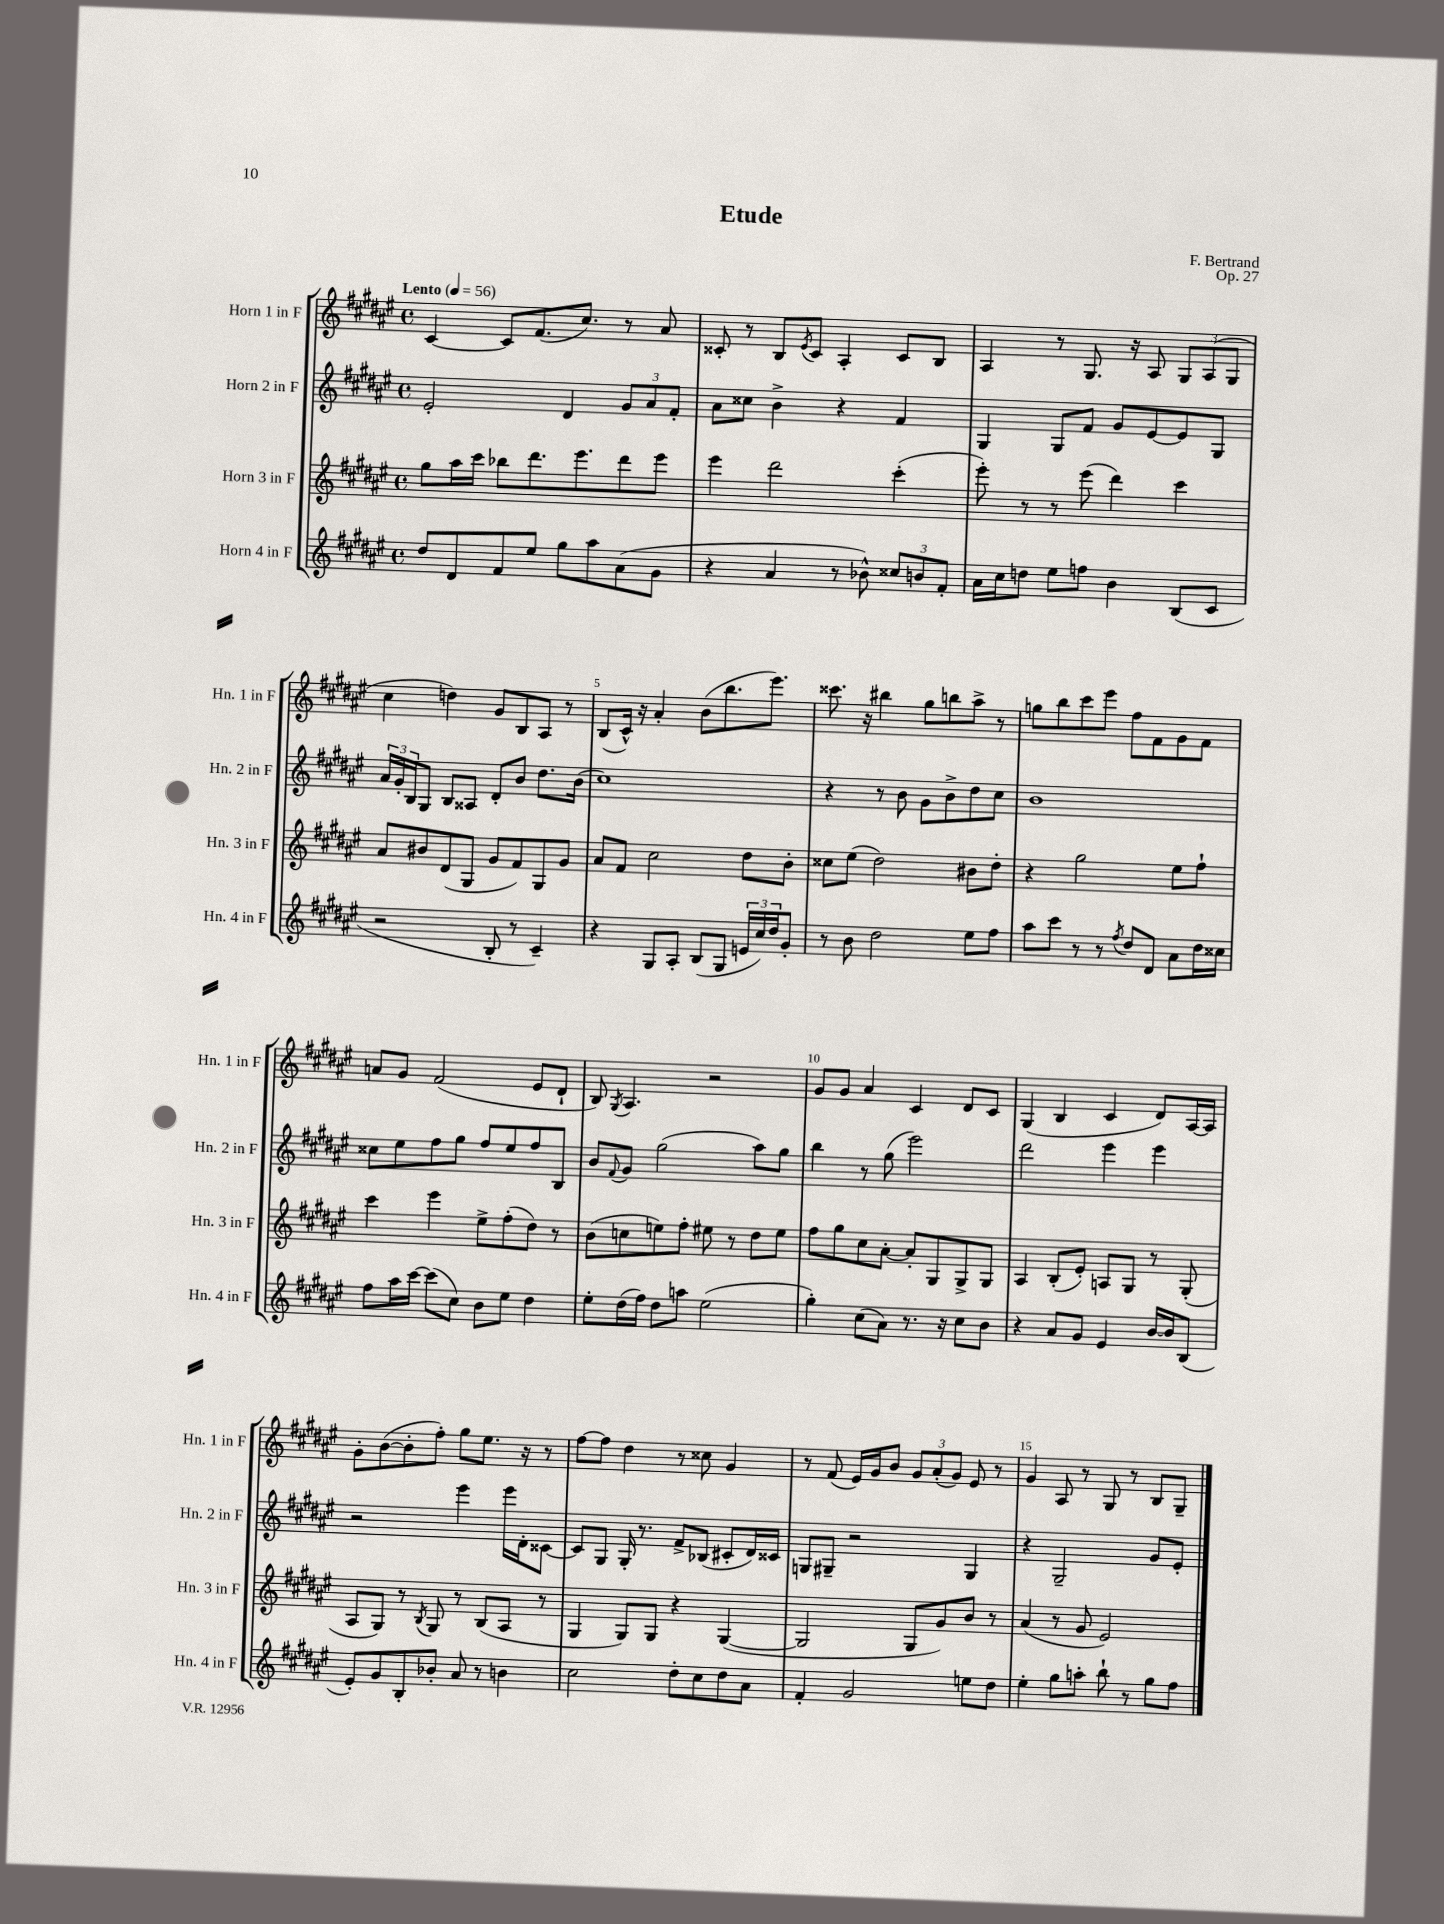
\header { title = "Etude" composer = "F. Bertrand" opus = "Op. 27" }
<<
\new StaffGroup <<
\new Staff = "s0" \with { instrumentName = "Horn 1 in F" shortInstrumentName = "Hn. 1 in F" } {
    \clef treble \key fis \major \defaultTimeSignature \time 4/4 \tempo "Lento" 4 = 56
    cis'4~ cis'8 fis'8.( cis''8.) r8 ais'8 |
    cisis'8-. r8 b8 \acciaccatura { eis'8 } cisis'8 ais4-. cisis'8 b8 |
    ais4 r8 gis8. r16 ais8 \tuplet 3/2 { gis8 ais8( gis8 } |
    cis''4 d''4) gis'8 b8 ais8 r8 |
    b8( cis'16-^) r16 ais'4-. b'8( b''8. eis'''8.) |
    cisis'''8. r16 bis''4 gis''8 b''8 ais''8-> r8 |
    g''8 b''8 cis'''8 eis'''8 fis''8 fis'8 gis'8 fis'8 |
    a'8 gis'8 fis'2( eis'8 dis'8-! |
    b8) \acciaccatura { gis8 } ais4. r2 |
    gis'8 gis'8 ais'4 cis'4 dis'8 cis'8 |
    gis4( b4 cis'4 dis'8) ais16~ ais16 |
    gis'8-. b'8~( b'8-. fis''8-.) gis''8 eis''8. r16 r8 |
    fis''8~ fis''8 dis''4 r8 cisis''8 gis'4 |
    r8 fis'8( eis'16) gis'16 b'8 \tuplet 3/2 { gis'8 ais'8-.( gis'8) } eis'8 r8 |
    gis'4 ais8 r8 gis8 r8 b8 gis8-- \bar "|." |
}
\new Staff = "s1" \with { instrumentName = "Horn 2 in F" shortInstrumentName = "Hn. 2 in F" } {
    \clef treble \key fis \major \defaultTimeSignature \time 4/4
    eis'2-. dis'4 \tuplet 3/2 { gis'8 ais'8 fis'8-. } |
    ais'8 cisis''8 b'4-> r4 fis'4 |
    gis4 gis8 fis'8 gis'8 eis'8~ eis'8 gis8 |
    \tuplet 3/2 { ais'16 gis'16-. b16 } gis8 b8 aisis8 dis'8-. b'8 dis''8. b'16( |
    cis''1) |
    r4 r8 b'8 gis'8 b'8-> dis''8 cis''8 |
    b'1 |
    cisis''8 eis''8 fis''8 gis''8 fis''8 eis''8 fis''8 b8 |
    b'8 \appoggiatura { fis'8 } gis'8 gis''2( ais''8) gis''8 |
    b''4 r8 gis''8( eis'''2) |
    dis'''2 eis'''4 eis'''4 |
    r2 eis'''4 eis'''16 dis'16-. cisis'8~ |
    cisis'8 gis8 gis16-. r8. fis'8-> bes8( cis'8-. dis'16) cisis'16 |
    g8 gis8-- r2 gis4 |
    r4 gis2-- gis'8 eis'8-. \bar "|." |
}
\new Staff = "s2" \with { instrumentName = "Horn 3 in F" shortInstrumentName = "Hn. 3 in F" } {
    \clef treble \key fis \major \defaultTimeSignature \time 4/4
    gis''8 ais''16 cis'''16 bes''8 dis'''8. eis'''8. dis'''8 eis'''8 |
    eis'''4 dis'''2 cis'''4-.( |
    eis'''8-.) r8 r8 eis'''8( dis'''4) cis'''4 |
    ais'8 bis'8 dis'8( gis8 gis'8 fis'8) gis8 gis'8 |
    ais'8 fis'8 cis''2 dis''8 b'8-. |
    cisis''8 eis''8( dis''2) bis'8 dis''8-. |
    r4 gis''2 eis''8 fis''8-! |
    cis'''4 eis'''4 eis''8-> fis''8-.( dis''8) r8 |
    b'8( c''8 e''8) fis''8-. eis''8 r8 dis''8 eis''8 |
    fis''8 gis''8 cis''8 ais'8~-. ais'8-. gis8 gis8-> gis8 |
    ais4 b8-.( eis'8-.) a8 gis8 r8 gis8-.( |
    ais8 gis8) r8 \acciaccatura { b8 } gis8 r8 b8( ais8 r8 |
    gis4 gis8) gis8 r4 gis4~( |
    gis2 gis8 gis'8) b'8 r8 |
    ais'4( r8 gis'8 eis'2) \bar "|." |
}
\new Staff = "s3" \with { instrumentName = "Horn 4 in F" shortInstrumentName = "Hn. 4 in F" } {
    \clef treble \key fis \major \defaultTimeSignature \time 4/4
    dis''8 dis'8 fis'8 eis''8 gis''8 ais''8 ais'8( gis'8 |
    r4 ais'4 r8 bes'8-^) \tuplet 3/2 { cisis''8 b'8 fis'8-. } |
    ais'16 cis''16 d''8 eis''8 f''8 b'4 b8( cis'8 |
    r2 b8-. r8 cis'4--) |
    r4 gis8 ais8-. b8( gis8 \tuplet 3/2 { e'16 cis''16) dis''16 } gis'8-. |
    r8 b'8 dis''2 eis''8 fis''8 |
    ais''8 cis'''8 r8 r8 \acciaccatura { fis''8 } dis''8 dis'8 ais'8 dis''16 cisis''16 |
    fis''8 ais''16 cis'''16~ cis'''8( cis''8) b'8 eis''8 dis''4 |
    eis''8-. dis''16( fis''16) dis''8 a''8 eis''2( |
    gis''4-.) cis''8( ais'8) r8. r16 cis''8 b'8 |
    r4 ais'8 gis'8 eis'4 b'16~ b'16 b8( |
    eis'8-.) gis'8 b8-. bes'8-. ais'8 r8 b'4 |
    cis''2 dis''8-. cis''8 dis''8 ais'8 |
    fis'4-. gis'2 e''8 dis''8 |
    eis''4-. gis''8 a''8-. b''8-! r8 gis''8 fis''8 \bar "|." |
}
>>
>>
\layout { \context { \Score \override BarNumber.break-visibility = ##(#f #t #t) barNumberVisibility = #(every-nth-bar-number-visible 5) } }
